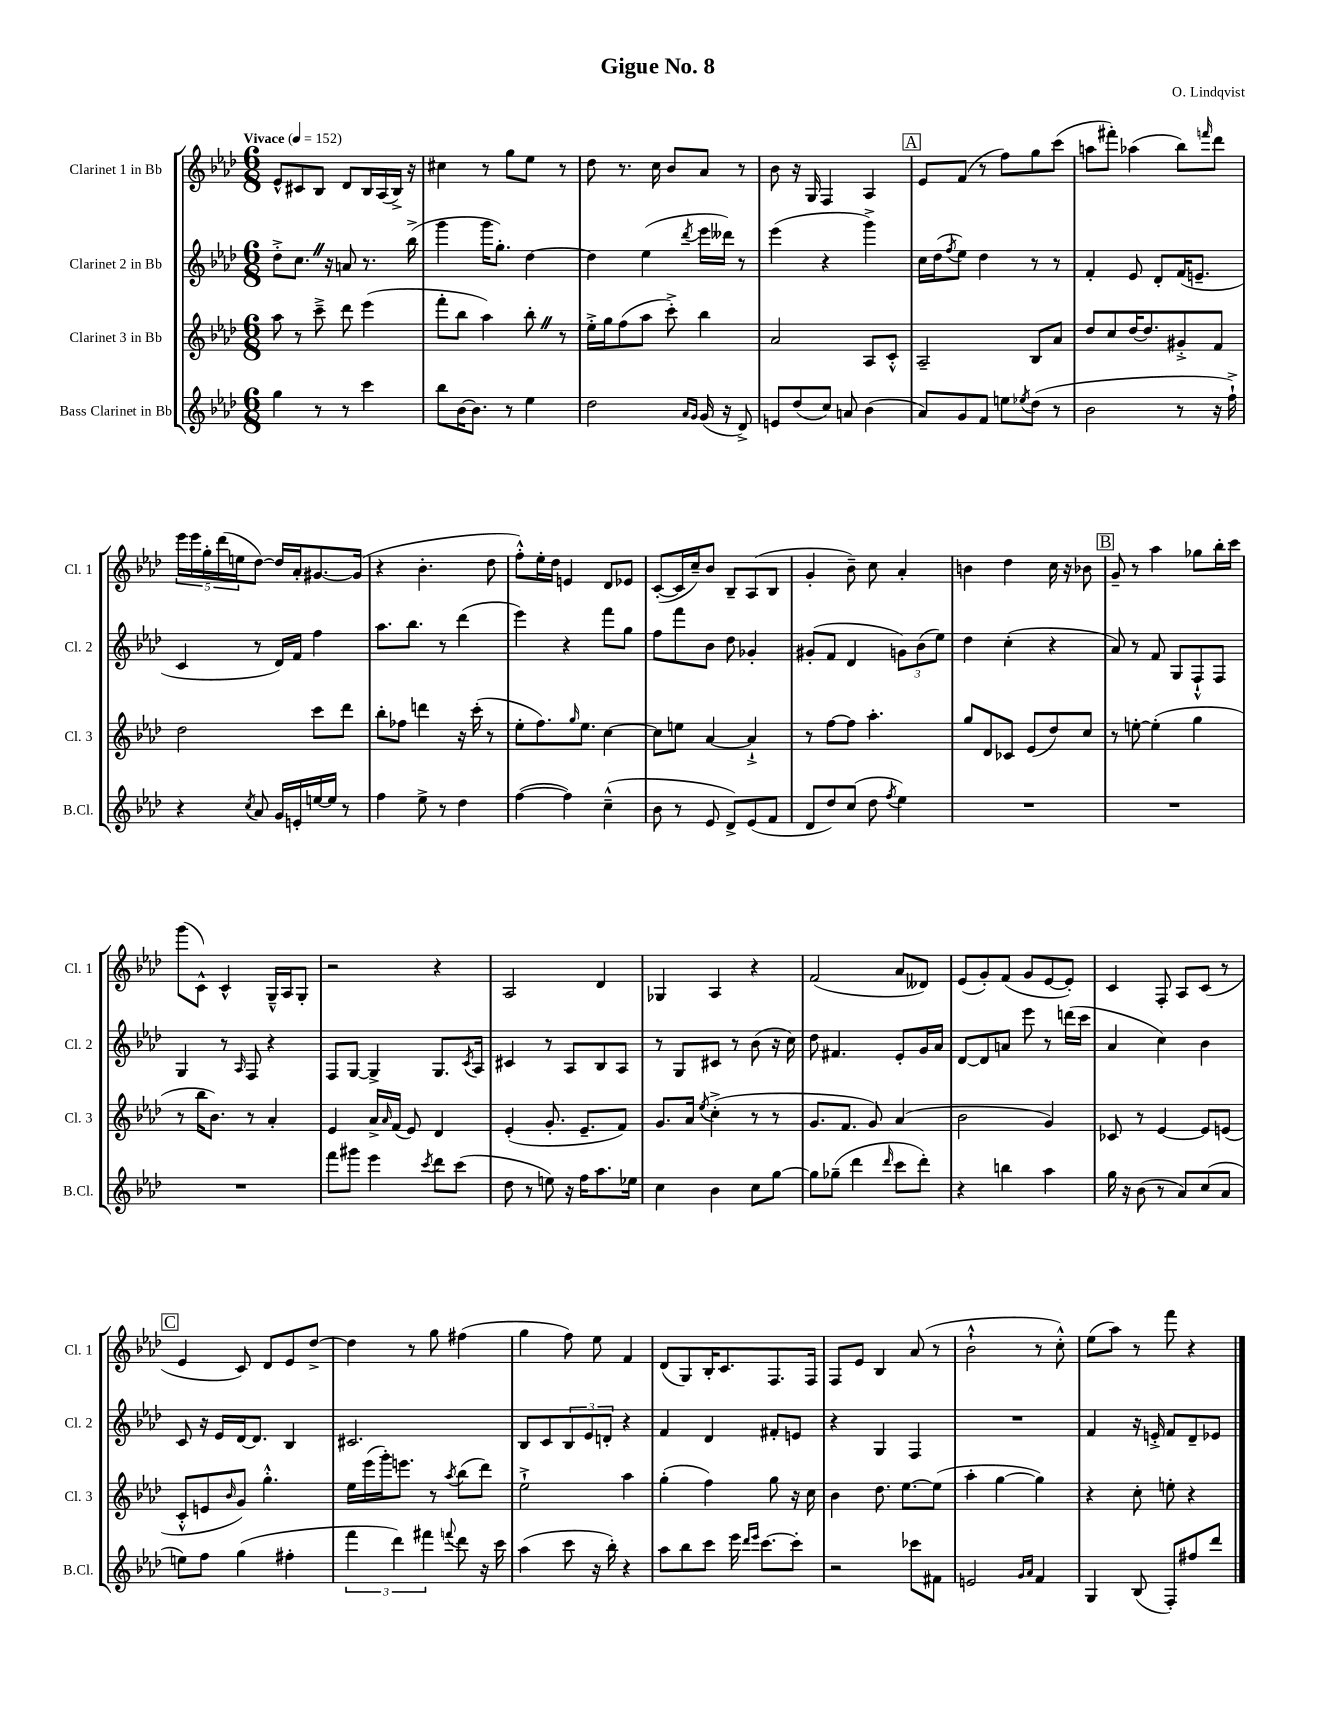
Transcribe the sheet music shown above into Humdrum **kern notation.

**kern	**kern	**kern	**kern
*part4	*part3	*part2	*part1
*staff4	*staff3	*staff2	*staff1
*I"Bass Clarinet in Bb	*I"Clarinet 3 in Bb	*I"Clarinet 2 in Bb	*I"Clarinet 1 in Bb
*I'B.Cl.	*I'Cl. 3	*I'Cl. 2	*I'Cl. 1
*clefG2	*clefG2	*clefG2	*clefG2
*k[b-e-a-d-]	*k[b-e-a-d-]	*k[b-e-a-d-]	*k[b-e-a-d-]
*M6/8	*M6/8	*M6/8	*M6/8
*MM152	*MM152	*MM152	*MM152
=1	=1	=1	=1
!	!	!	!LO:TX:a:B:t=Vivace
4gg\	8aa-\	8dd-'^\L	8e-^^/L
.	8r	8.ccZ\J	8c#X/
8r	8ccc~^\	.	8B-/J
.	.	16r	.
8r	8ddd-\	8an/	8d-/L
4ccc\	(4eee-\	8.r	16B-/L
.	.	.	(16A-/
.	.	.	16B-^/JJ)
.	.	(16bb-^\	16r
=2	=2	=2	=2
8bb-\L	8fff'\L	4ggg\	4cc#X\
[16b-\K	8bb-\J	.	.
8.b-\J]	.	.	.
.	4aa-\)	16ggg\KL	8r
.	.	8.gg'\J)	.
8r	.	.	8gg\L
4ee-\	8bb-'Z\	[4dd-\	8ee-\J
.	8r	.	8r
=3	=3	=3	=3
2dd-\	16ee-'^\LL	4dd-\]	8dd-\
.	16gg\J	.	.
.	(8ff\	.	8.r
.	8aa-\J	(4ee-\	.
.	.	.	16cc\
.	8ccc'^\)	.	8b-/L
16qqa-/LL	.	.	.
16qqg/JJ	.	8qddd-/	.
(16g/	4bb-\	16eee-\LL	8a-/J
16r	.	16ddd--X\JJ)	.
8d-^/)	.	8r	8r
=4	=4	=4	=4
8en/L	2a-/	(4eee-\	8b-\
(8dd-/	.	.	16r
.	.	.	16G/
8cc/J)	.	4r	4F/
8an/	.	.	.
(4b-\	8A-/L	4ggg^\)	4A-/
.	8c'^^/J	.	.
!!LO:REH:place=s1:t=A
=5	=5	=5	=5
8a-/L)	2A-~/	16cc\LL	8e-/L
.	.	(16dd-\J	.
.	.	8qff/	.
8g/	.	8ee-\J)	(8f/J
8f/J	.	4dd-\	8r
8een\L	.	.	8ff\L)
8qee-X/	.	.	.
(8dd-\J	8B-/L	8r	8gg\
8r	8a-/J	8r	(8ccc\J
=6	=6	=6	=6
2b-\	8dd-/L	4f'/	8aan\L
.	8cc/	.	8fff#X'\J)
.	[16dd-/K	8e-/	(4aa-X\
.	8.dd-/]	.	.
.	.	8d-'/L	.
8r	8g#X'^/	(16f/K	8bb-\L)
.	.	8.en~/J	.
.	.	.	16qqfffn/
16r	8f/J	.	8ddd-\J
16ff`^\)	.	.	.
!!LO:LB:g=z
=7	=7	=7	=7
4r	2dd-\	4c/	20eee-\LL
.	.	.	20eee-\
.	.	.	20gg'\
.	.	.	(20ddd-\
.	.	.	20een\J
8qcc/	.	.	.
8a-/	.	8r	[8dd-\J)
16g/LL	.	16d-/LL)	16dd-/LL]
16en'/	.	16f/JJ	16a-'/J
[16een/	8ccc\L	4ff\	[8.g#X/
16ee/JJ]	.	.	.
8r	8ddd-\J	.	.
.	.	.	(16g#/Jk]
=8	=8	=8	=8
4ff\	8bb-'\L	8.aa-\L	4r
.	8ff-X\J	.	.
.	.	8.bb-\J	.
8ee-^\	4dddn\	.	4.b-'\
8r	.	8r	.
4dd-\	16r	(4ddd-\	.
.	(16ccc'\	.	.
.	8r	.	8dd-\
=9	=9	=9	=9
([4ff\	8ee-'\L	4eee-\)	8ff'^^\L)
.	8.ff\)	.	16ee-'\L
.	.	.	16dd-\JJ
4ff\])	.	4r	4en/
.	16qqgg/	.	.
.	8.ee-\J	.	.
(4cc~^^\	[4cc\	8fff\L	8d-/L
.	.	8gg\J	8e-X/J
=10	=10	=10	=10
8b-\	8cc\L]	8ff\L	([8c'/L
8r	8een\J	8fff\	16c/L]
.	.	.	16cc~/J)
8e-/	[4a-/	8b-\J	8b-/J
8d-^/L)	.	8dd-\	8B-~/L
(8e-/	4a-`^/]	4g-X'/	(8A-/
8f/J	.	.	8B-/J
=11	=11	=11	=11
8d-/L	8r	(8g#X'/L	4g'/
8dd-/)	[8ff\L	8f/J	.
(8cc/J	8ff\J]	4d-/	8b-~\)
8dd-\	4.aa-'\	.	8cc\
8qff/	.	.	.
4ee-\)	.	12gn\L)	4a-'/
.	.	(12b-\	.
.	.	12ee-\J)	.
=12	=12	=12	=12
2.r	8gg/L	4dd-\	4bn\
.	8d-/	.	.
.	8c-X/J	(4cc'\	4dd-\
.	(8e-/L	.	.
.	8dd-/)	4r	16cc\
.	.	.	16r
.	8cc/J	.	8b-X\
!!LO:REH:place=s1:t=B
=13	=13	=13	=13
2.r	8r	8a-/)	8g~/
.	[8een'\	8r	8r
.	(4ee'\]	8f/	4aa-\
.	.	8G/L	.
.	4gg\	8F`^^/	8gg-X\L
.	.	8F/J	16bb-'\L
.	.	.	16ccc\JJ
!!LO:LB:g=z
=14	=14	=14	=14
2.r	8r	4G/	(8ggg\L
.	16bb-\KL	.	8c^^\J)
.	8.b-\J)	.	.
.	.	8r	4c^^/
.	.	16qqA-/	.
.	8r	8F/	.
.	4a-'/	4r	16G~^^/LL
.	.	.	16A-/J
.	.	.	8G'/J
=15	=15	=15	=15
8fff\L	4e-/	8F/L	2r
8ggg#X\J	.	[8G/J	.
4eee-\	16a-^/LL	4G^/]	.
.	16qqa-/	.	.
.	(16f/JJ	.	.
.	8e-/)	.	.
8qccc/	.	.	.
8ddd-\L	4d-/	8.G/L	4r
(8ccc\J	.	.	.
.	.	8qc/	.
.	.	16A-/Jk	.
=16	=16	=16	=16
8dd-\	(4e-'/	4c#X/	2A-/
8r	.	.	.
8een\)	8.g'/	8r	.
16r	.	8A-/L	.
16ff\KL	8.e-~/L	.	.
8.aa-\	.	8B-/	4d-/
.	8f/J)	8A-/J	.
16ee-X\Jk	.	.	.
=17	=17	=17	=17
4cc\	8.g/L	8r	4G-X/
.	.	8G/L	.
.	16a-/Jk	.	.
.	8qee-/	.	.
4b-\	(4cc'^\	8c#X/J	4A-/
.	.	8r	.
8cc\L	8r	(8b-\	4r
[8gg\J	8r	16r	.
.	.	16cc\)	.
=18	=18	=18	=18
8gg\L]	8.g/L	8dd-\	(2f/
(8gg-X~\J	.	4.f#X/	.
.	8.f/J	.	.
4ddd-\	.	.	.
.	8g/)	.	.
16qqddd-/	.	.	.
8ccc\L	(4a-/	8e-'/L	8a-/L
8ddd-'\J)	.	16g/L	8d--X/J)
.	.	16a-/JJ	.
=19	=19	=19	=19
4r	2b-\	[8d-/L	(8e-/L
.	.	8d-/]	8g'/)
4bbn\	.	8an/J	(8f/J
.	.	8eee-\	8g/L
4aa-\	4g/)	8r	[8e-/
.	.	(16dddn\LL	8e-'/J])
.	.	16ccc\JJ	.
=20	=20	=20	=20
16gg\	8c-X/	4a-/	4c/
16r	.	.	.
(8b-\	8r	.	.
8r	[4e-/	4cc\)	8F'/
8a-/L)	.	.	8A-/L
(8cc/	8e-/L]	4b-\	(8c/J
8a-/J	(8en/J	.	8r
!!LO:LB:g=z
!!LO:REH:place=s1:t=C
=21	=21	=21	=21
8een\L)	8c'^^/L	8c/	4e-/
8ff\J	8en/	16r	.
.	.	16e-/LL	.
.	16qqb-/	.	.
(4gg\	8g/J)	[16d-/J	8c/)
.	.	8.d-/J]	.
.	4.gg'^^\	.	8d-/L
4ff#X'\	.	4B-/	8e-/
.	.	.	[8dd-^/J
=22	=22	=22	=22
6fff\	16ee-\LL	2.c#X/	4dd-\]
.	(16eee-\	.	.
.	16ggg'\J)	.	.
6ddd-\)	.	.	.
.	8.eeen\J	.	.
.	.	.	8r
6fff#X\	.	.	.
.	8r	.	8gg\
8qqfffn/	8qaa-/	.	.
8ddd-\	(8bb-\L	.	(4ff#X\
16r	8ddd-\J)	.	.
16ccc\	.	.	.
=23	=23	=23	=23
(4aa-\	2ee-`^\	8B-/L	4gg\
.	.	8c/	.
8ccc\	.	12B-/	8ff\)
.	.	12e-/	.
16r	.	.	8ee-\
.	.	12dn'/J	.
16bb-'\)	.	.	.
4r	4aa-\	4r	4f/
=24	=24	=24	=24
8aa-\L	(4gg'\	4f/	(8d-/L
8bb-\	.	.	8G/)
8ccc\J	4ff\)	4d-/	16B-'/K
.	.	.	8.c/
16eee-\	.	.	.
16qqddd-/LL	.	.	.
16qqeee-/JJ	.	.	.
[8.ccc\L	.	.	.
.	8gg\	8f#X'/L	8.F/
8ccc'\J]	16r	8en/J	.
.	16cc\	.	16F/Jk
=25	=25	=25	=25
2r	4b-\	4r	8F/L
.	.	.	8e-/J
.	8.dd-\	4G/	4B-/
.	[8.ee-\L	.	.
8ccc-X\L	.	4F/	(8a-/
8f#X\J	(8ee-\J]	.	8r
=26	=26	=26	=26
2en/	4aa-'\	2.r	2b-`^^\
.	[4gg\	.	.
16qqg/LL	.	.	.
16qqa-/JJ	.	.	.
4f/	4gg\])	.	8r
.	.	.	8cc'^^\)
=27	=27	=27	=27
4G/	4r	4f/	(8ee-\L
.	.	.	8aa-\J)
(8B-/	8cc'\	16r	8r
.	.	16en'^/	.
8F'/L)	8een'\	8f/L	8fff\
8ff#X/	4r	8d-~/	4r
8ddd-/J	.	8e-X/J	.
==	==	==	==
*-	*-	*-	*-
